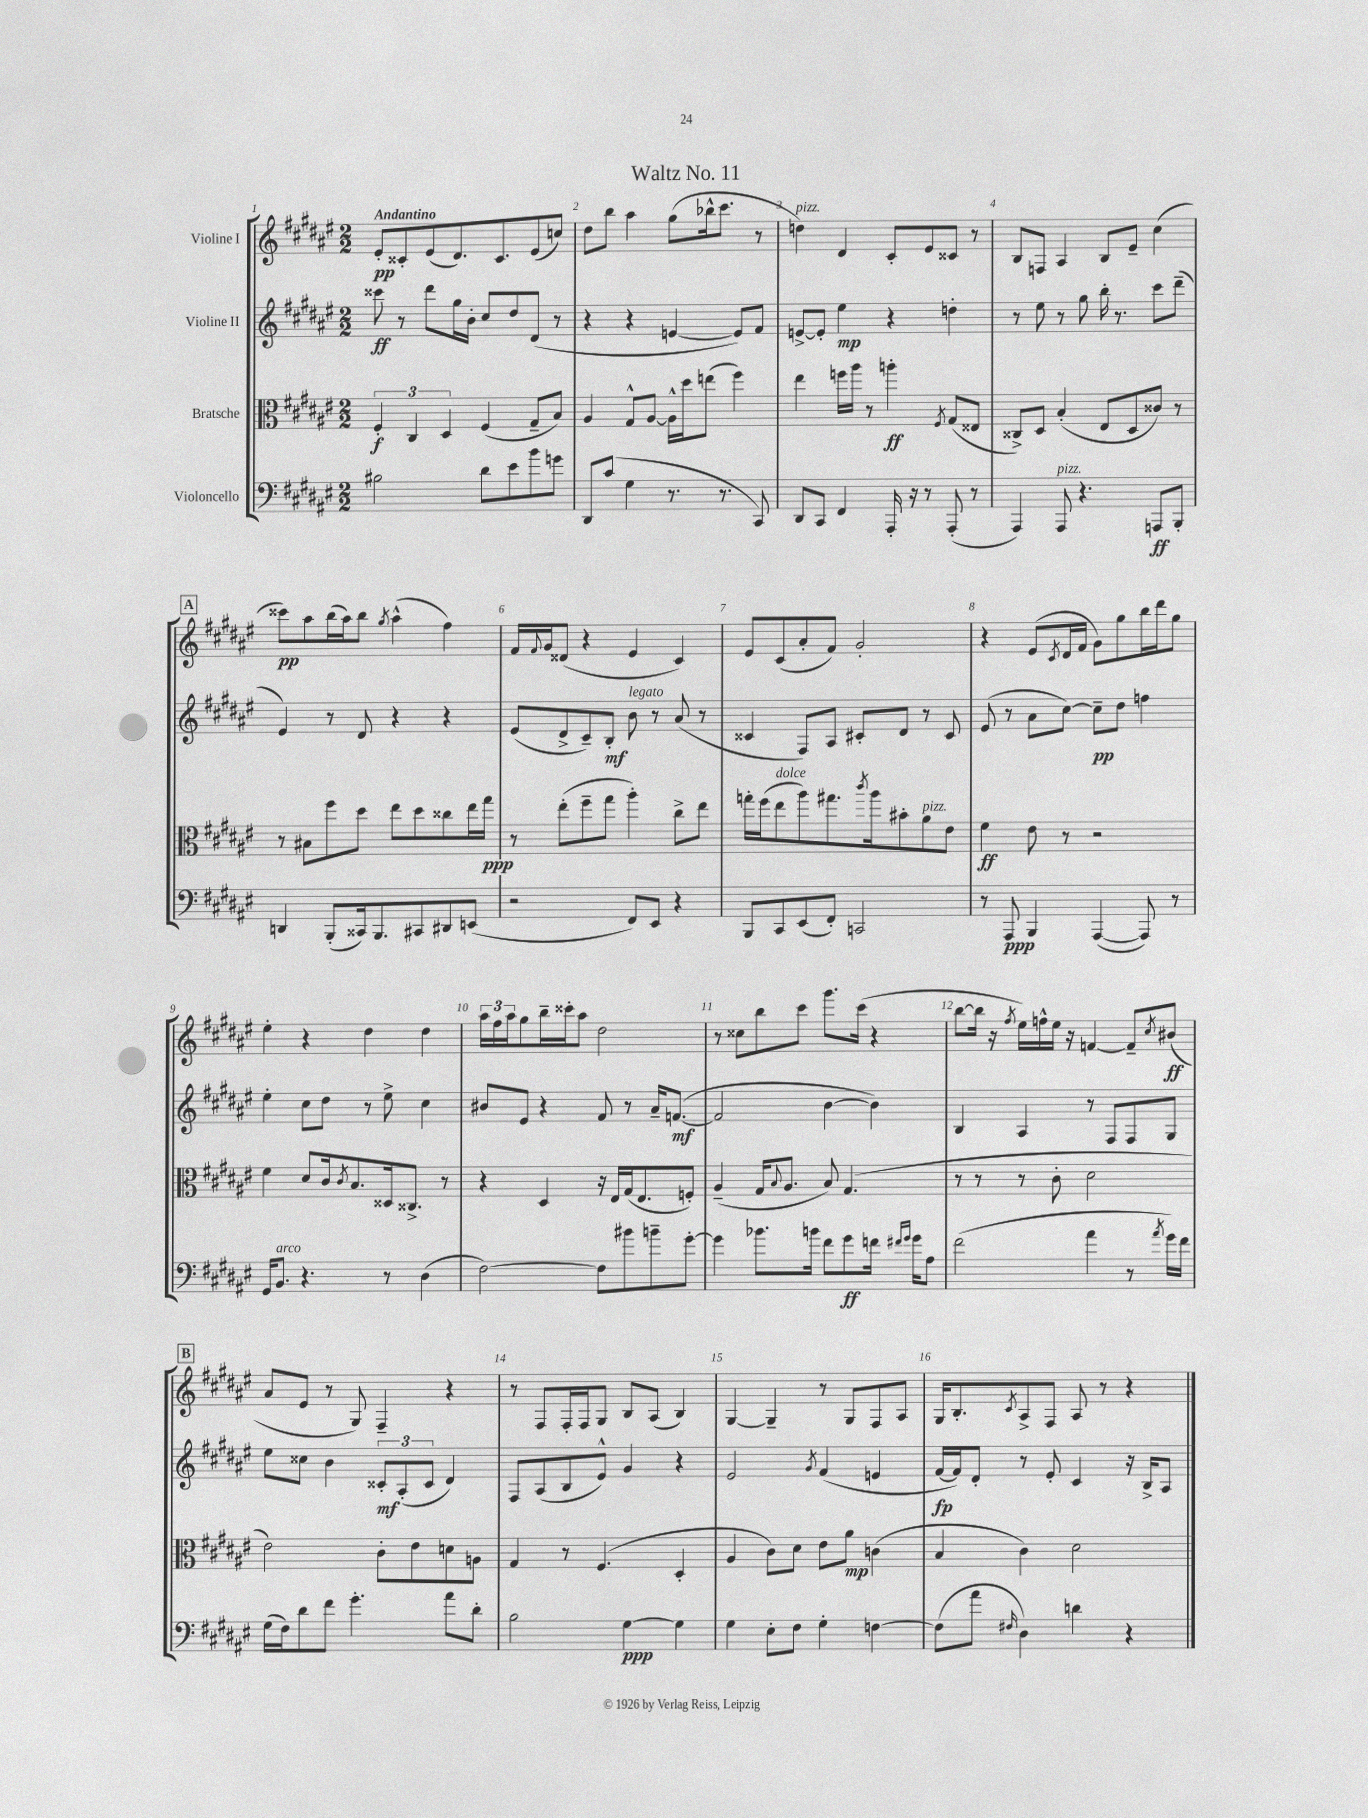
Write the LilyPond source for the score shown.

\header { title = "Waltz No. 11" }
<<
\new StaffGroup <<
\new Staff = "s0" \with { instrumentName = "Violine I" } {
    \clef treble \key fis \major \numericTimeSignature \time 2/2 \tempo "Andantino"
    eis'8-.\pp cisis'8-. eis'8( dis'8.) cisis'8. eis'8( c''8) |
    dis''8 b''8 ais''4 gis''8( bes''16-^ cis'''8. r8 |
    d''4^\markup { \italic "pizz." }) dis'4 cis'8-. eis'8 cisis'8 r8 |
    b8 f8 ais4 b8 eis'8-- cis''4( |
    \mark \markup { \box "A" } cisis'''8\pp) ais''8 b''16( ais''16) b''8 \acciaccatura { gis''8 } ais''4-^( fis''4) |
    fis'16 \appoggiatura { fis'8 } gis'16 disis'8( r4 eis'4 cis'4) |
    eis'8 cis'8( ais'8-. fis'8) gis'2-. |
    r4 eis'8( \acciaccatura { cis'8 } dis'16 fis'16 gis'8) gis''8 b''16 dis'''16 gis''8 |
    eis''4-. r4 dis''4 dis''4 |
    \tuplet 3/2 { ais''16 fis''16 ais''16 } gis''8 b''16-- cisis'''16-. ais''8 dis''2 |
    r8 cisis''8 b''8 cis'''8 gis'''8. cis'''16( r4 |
    b''8~ b''16 r16 \acciaccatura { fis''8 } eis''16) f''16-^ eis''16 r16 f'4~ f'8-- \acciaccatura { cis''8 } bis'8\ff( |
    \mark \markup { \box "B" } ais'8 eis'8 r8 gis8) fis4-- r4 |
    r8 fis8 fis16-. fis16 gis8 b8 ais8( b4) |
    gis4~ gis4-- r8 gis8 fis8 ais8 |
    gis16 b8.-. \acciaccatura { cis'8 } ais8-> fis8 ais8 r8 r4 \bar "|." |
}
\new Staff = "s1" \with { instrumentName = "Violine II" } {
    \clef treble \key fis \major \numericTimeSignature \time 2/2
    cisis'''8\ff r8 dis'''8 gis''16 b'16-. cis''8 dis''8 dis'8( r8 |
    r4 r4 e'4~ e'8) fis'8 |
    e'8~-> e'8-. eis''4\mp r4 d''4-. |
    r8 eis''8 r8 gis''8 b''16-. r8. cis'''8 dis'''8--( |
    \mark \markup { \box "A" } eis'4) r8 dis'8 r4 r4 |
    eis'8( dis'8-> cis'8--) b8-.\mf b'8^\markup { \italic "legato" } r8 ais'8( r8 |
    cisis'4 fis8) ais8 cis'8-. dis'8 r8 cis'8 |
    eis'8( r8 ais'8 cis''8~) cis''8--\pp dis''8 f''4 |
    eis''4-. cis''8 dis''8 r8 eis''8-> cis''4 |
    bis'8 eis'8 r4 fis'8 r8 ais'16-- f'8.~\mf( |
    f'2 b'4~ b'4) |
    b4 ais4 r8 fis8 fis8 gis8 |
    \mark \markup { \box "B" } eis''8 cisis''8 b'4 \tuplet 3/2 { cisis'8-.\mf ais8-.( cisis'8 } dis'4) |
    fis8 ais8( b8 eis'8-^) gis'4 r4 |
    eis'2 \acciaccatura { gis'8 } fis'4( e'4 |
    fis'16~\fp fis'16) dis'8-. r8 eis'8-. cis'4 r16 b16-> ais8 \bar "|." |
}
\new Staff = "s2" \with { instrumentName = "Bratsche" } {
    \clef alto \key fis \major \numericTimeSignature \time 2/2
    \tuplet 3/2 { fis4-.\f cis4 dis4 } fis4( gis8-- b8) |
    ais4 gis8-^ ais8~ ais16-^ dis''16 e''8( fis''4) |
    eis''4 f''16 ais''16 r8 a''4-.\ff \acciaccatura { fis8 } gis8( eisis8 |
    cisis8->) dis8 b4-.( eis8 dis8 cisis'8) r8 |
    \mark \markup { \box "A" } r8 bis8 fis''8 dis''8 eis''8 dis''8 cisis''8 eis''16 gis''16\ppp |
    r8 eis''8-.( fis''8-- gis''8 ais''4-.) cis''8-> eis''8 |
    g''16-. fis''16( eis''8^\markup { \italic "dolce" } ais''8) gis''8. \acciaccatura { cis'''8 } ais''16 bis'8-. ais'8^\markup { \italic "pizz." } eis'8 |
    fis'4\ff eis'8 r8 r2 |
    fis'4 dis'8 cis'16 \acciaccatura { cis'8 } b8. disis16 cisis8.-> r8 |
    r4 dis4 r16 eis16 gis16( eis8. f8-.) |
    ais4--( gis16 \appoggiatura { b8 } ais8. b8) gis4.( |
    r8 r8 r8 cis'8-. dis'2 |
    \mark \markup { \box "B" } eis'2) cis'8-. eis'8 d'8 a8 |
    gis4 r8 fis4.( dis4-. |
    ais4 cis'8) dis'8 eis'8 ais'8\mp c'4( |
    b4 cis'4) dis'2 \bar "|." |
}
\new Staff = "s3" \with { instrumentName = "Violoncello" } {
    \clef bass \key fis \major \numericTimeSignature \time 2/2
    bis2 dis'8 eis'8 b'8 g'8 |
    dis,8 cis'8( gis4 r8. r8. cis,8) |
    dis,8 cis,8 fis,4 ais,,16-. r16 r8 ais,,8-.( r8 |
    ais,,4) ais,,8^\markup { \italic "pizz." } r4. a,,8\ff b,,8-. |
    \mark \markup { \box "A" } d,4 b,,8-.( cisis,16) b,,8. cis,8 dis,8 e,8( |
    r2 fis,8) eis,8 r4 |
    b,,8 cis,8 eis,8( fis,8-.) c,2 |
    r8 ais,,8\ppp b,,4 ais,,4~( ais,,8) r8 |
    gis,16 b,8.^\markup { \italic "arco" } r4. r8 dis4( |
    fis2~) fis8 bis'8 b'8-- gis'8~-. |
    gis'4 bes'8. b'16 fis'8 gis'8\ff f'16 \grace { fis'16 gis'16 } gis'16 ais8 |
    fis'2( ais'4 r8 \acciaccatura { ais'8 } gis'16) fis'16 |
    \mark \markup { \box "B" } gis16( fis16) dis'8 fis'8 gis'4.-. ais'8 dis'8-. |
    b2 gis4~\ppp gis4 |
    gis4 eis8-. fis8 gis4-. f4~ |
    f8( ais'8 \grace { fis16 } dis4) d'4 r4 \bar "|." |
}
>>
>>
\layout { \context { \Score \override BarNumber.break-visibility = ##(#f #t #t) barNumberVisibility = #all-bar-numbers-visible } }
